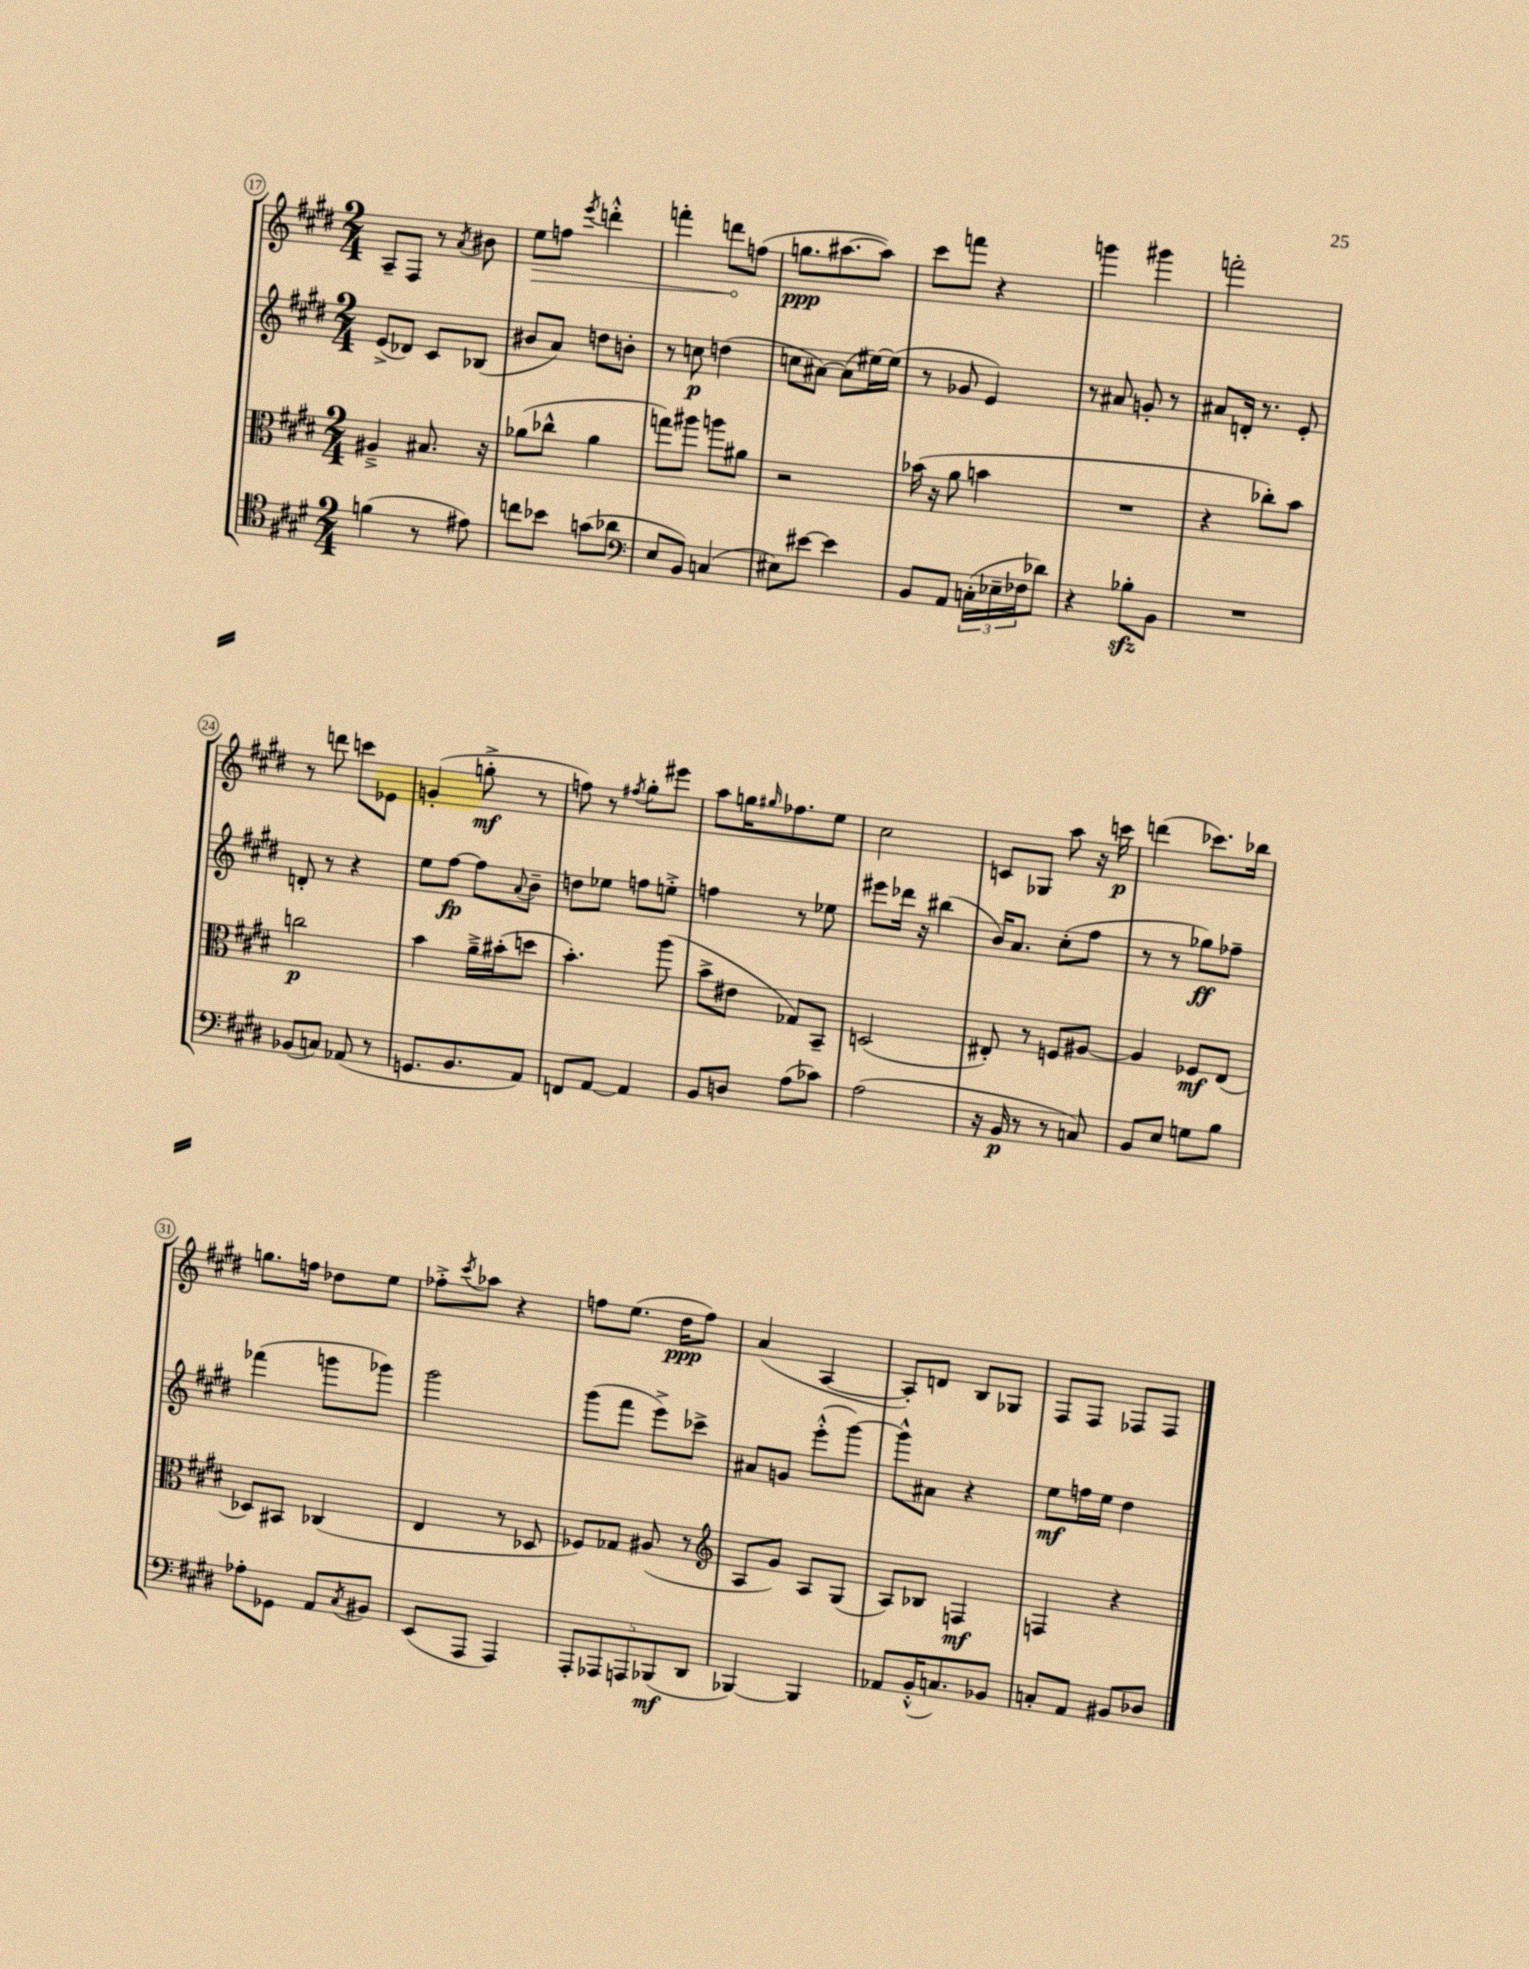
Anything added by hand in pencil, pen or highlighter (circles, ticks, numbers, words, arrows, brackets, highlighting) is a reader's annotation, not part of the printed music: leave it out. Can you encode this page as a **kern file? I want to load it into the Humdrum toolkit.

**kern	**dynam	**kern	**dynam	**kern	**dynam	**kern	**dynam
*part4	*part4	*part3	*part3	*part2	*part2	*part1	*part1
*staff4	*staff4	*staff3	*staff3	*staff2	*staff2	*staff1	*staff1
*clefC4	*	*clefC3	*	*clefG2	*	*clefG2	*
*k[f#c#g#d#]	*	*k[f#c#g#d#]	*	*k[f#c#g#d#]	*	*k[f#c#g#d#]	*
*M2/4	*	*M2/4	*	*M2/4	*	*M2/4	*
=17	=17	=17	=17	=17	=17	=17	=17
(4fn\	.	4A#X~^/	.	(8e^/L	.	8A~/L	.
.	.	.	.	8d-X/J)	.	8F#/J	.
8r	.	8.B#X/	.	8c#/L	.	8r	.
.	.	.	.	.	.	8qa/	.
8e#X\)	.	.	.	(8B-X/J	.	8b#X\	.
.	.	16r	.	.	.	.	.
=18	=18	=18	=18	=18	=18	=18	=18
!	!	!	!	!	!	!	!LO:HP:b
8ccn\L	.	(8a-X\L	.	8b#X/L	.	8ee\L	>
8b-X\J	.	8cc-X^^\J	.	8a/J)	.	8ffn\J	.
.	.	.	.	.	.	8qeee/	.
(8gn\L	.	4a-\	.	8ddn\L	.	4dddn'^^\	.
8a-X\J	.	.	.	8bn'\J	.	.	.
=19	=19	=19	=19	=19	=19	=19	=19
*clefF4	*	*	*	*	*	*	*
8E/L	.	8ggn\L)	.	8r	.	4fffn'\	.
8BB/J)	.	8aa#X\J	.	8ccn\	p	.	.
(4Cn/	.	8aan\L	.	(4ddn\	.	8dddn\L	.
.	.	8a#X\J	.	.	.	(8ffn\J	]
=20	=20	=20	=20	=20	=20	=20	=20
8E#X\L)	.	2r	.	8ccn\L	.	8.ggn\L	ppp
[8e#X\J	.	.	.	[8a#X\J)	.	.	.
.	.	.	.	.	.	[8.aa#X\	.
4e#\]	.	.	.	(8a#\L]	.	.	.
.	.	.	.	[16ee#X\L)	.	8aa#\J])	.
.	.	.	.	(16ee#\JJ]	.	.	.
=21	=21	=21	=21	=21	=21	=21	=21
8BB/L	.	(16b-X\	.	8r	.	8ccc#\L	.
.	.	16r	.	.	.	.	.
8AA/J	.	8a\	.	8g-X/	.	8fffn\J	.
(24Cn'\LL	.	4bn\	.	4e/)	.	4r	.
24E-X~\	.	.	.	.	.	.	.
24F-X\J	.	.	.	.	.	.	.
8d-X\J)	.	.	.	.	.	.	.
=22	=22	=22	=22	=22	=22	=22	=22
4r	.	2r	.	8r	.	4gggn\	.
.	.	.	.	8a#X/	.	.	.
8B-Xzz'\L	.	.	.	8gn'/	.	4ggg#X\	.
8BB\J	.	.	.	8r	.	.	.
=23	=23	=23	=23	=23	=23	=23	=23
2r	.	4r	.	8a#X/L	.	2fffn'\	.
.	.	.	.	16dn'/Jk	.	.	.
.	.	.	.	8.r	.	.	.
.	.	8cc-X'\L)	.	.	.	.	.
.	.	8b\J	.	8e'/	.	.	.
!!LO:LB:g=z
=24	=24	=24	=24	=24	=24	=24	=24
(8BB-X/L	.	2ccn\	p	8dn'/	.	8r	.
8Cn/J)	.	.	.	8r	.	8dddn\	.
(8AA-X/	.	.	.	4r	.	8cccn\L	.
8r	.	.	.	.	.	8e-X\J	.
=25	=25	=25	=25	=25	=25	=25	=25
8.GGn/L	.	4b\	.	8ee\L	.	(4gn'/	.
.	.	.	.	[8ff#\J	fp	.	.
8.BB/	.	.	.	.	.	.	.
.	.	16a~^\LL	.	8ff#\L]	.	8ggn'^\	mf
.	.	(16b#X'\J	.	.	.	.	.
.	.	.	.	8qqa/	.	.	.
8AA/J)	.	8ddn\J	.	8b~\J	.	8r	.
=26	=26	=26	=26	=26	=26	=26	=26
8FFn/L	.	4.b'\)	.	8ddn\L	.	8ffn\)	.
[8AA/J	.	.	.	8ee-X\J	.	8r	.
.	.	.	.	.	.	8qff#X/	.
4AA/]	.	.	.	8ffn\L	.	8gg#'\L	.
.	.	(8aa\	.	8een'^\J	.	8eee#X\J	.
=27	=27	=27	=27	=27	=27	=27	=27
8BB/L	.	8b^\L	.	4ffn\	.	8aa\L	.
8Dn/J	.	8e#X\J	.	.	.	16ggn\K	.
.	.	.	.	.	.	16qqgg#X/	.
.	.	.	.	.	.	8.ff-X\	.
(8A\L	.	8G-X/L)	.	8r	.	.	.
8c-X\J)	.	8BB~/J	.	8ee-X\	.	8ee\J	.
=28	=28	=28	=28	=28	=28	=28	=28
(2A\	.	(2Dn/	.	8eee#X\L	.	2cc#\	.
.	.	.	.	16ddd-X\Jk	.	.	.
.	.	.	.	16r	.	.	.
.	.	.	.	(4bb#X\	.	.	.
=29	=29	=29	=29	=29	=29	=29	=29
16r	.	8E#X'/)	.	16b/KL)	.	8cn/L	.
16BB/	p	.	.	8.a/J	.	.	.
8r	.	8r	.	.	.	8G-X/J	.
8r	.	8Fn/L	.	(8cc#'\L	.	8aa\	.
8Cn/)	.	[8A#X/J	.	8ff#\J	.	16r	.
.	.	.	.	.	.	16cccn\	p
=30	=30	=30	=30	=30	=30	=30	=30
8BB/L	.	4A#/]	.	8r	.	(4dddn\	.
8E/J	.	.	.	8r	.	.	.
8Gn\L	.	8F-X/L	mf	8gg-X\L)	ff	8.ccc-X\L)	.
8B\J	.	(8E/J	.	8ff-X~\J	.	.	.
.	.	.	.	.	.	16bb-X\Jk	.
!!LO:LB:g=z
=31	=31	=31	=31	=31	=31	=31	=31
8A-X'\L	.	8D-X/L)	.	(4fff-X\	.	8.ggn\L	.
8GG-X\J	.	8BB#X/J	.	.	.	.	.
.	.	.	.	.	.	16ffn\Jk	.
8AA/L	.	(4C-X/	.	8gggn\L	.	8dd-X\L	.
8qC#/	.	.	.	.	.	.	.
8BB#X/J	.	.	.	8ggg-X\J)	.	8ee\J	.
=32	=32	=32	=32	=32	=32	=32	=32
(8EE/L	.	4E/	.	2ggg#\	.	8ff-X'^\L	.
.	.	.	.	.	.	8qccc#/	.
8AAA/J	.	.	.	.	.	8aa-X\J	.
4AAA/)	.	8r	.	.	.	4r	.
.	.	8D-X/	.	.	.	.	.
=33	=33	=33	=33	=33	=33	=33	=33
10AAA'/L	.	8F-X/L)	.	(8ggg#\L	.	8ffn\L	.
10AAA-X/	.	.	.	.	.	.	.
.	.	8G-X/J	.	8fff#\J	.	(8.ee\J	.
10AAAn/	.	.	.	.	.	.	.
.	.	(8A#X/	.	8eee^\L)	.	.	.
(10BBB-X/	mf	.	.	.	.	.	.
.	.	.	.	.	.	16dd#\KL	ppp
.	.	8r	.	8ccc-X^\J	.	8ff\J)	.
10DD#/J	.	.	.	.	.	.	.
=34	=34	=34	=34	=34	=34	=34	=34
*	*	*clefG2	*	*	*	*	*
[4BBB-X/)	.	8A/L	.	8a#X/L	.	(4a/	.
.	.	8g#/J)	.	8gn/J	.	.	.
4BBB-/]	.	8A/L	.	(8eee'^^\L	.	[4A/	.
.	.	(8G#/J	.	[8ggg#\J)	.	.	.
=35	=35	=35	=35	=35	=35	=35	=35
8AA-X/L	.	8A/L)	.	8ggg#^^\L]	.	8A'/L])	.
(16BB'^^/K	.	8B-X/J	.	8a#X\J	.	8dn/J	.
8.Cn/)	.	.	.	.	.	.	.
.	.	4Fn/	mf	4r	.	8B/L	.
8BB-X/J	.	.	.	.	.	8G-X/J	.
=36	=36	=36	=36	=36	=36	=36	=36
8Cn'/L	.	4Fn/	.	8ee\L	mf	8F#/L	.
8AA/J	.	.	.	16ffn\L	.	8F#/J	.
.	.	.	.	16ee\JJ	.	.	.
8BB#X/L	.	4r	.	4dd#\	.	8F-X/L	.
8D-X/J	.	.	.	.	.	8F-/J	.
==	==	==	==	==	==	==	==
*-	*-	*-	*-	*-	*-	*-	*-
